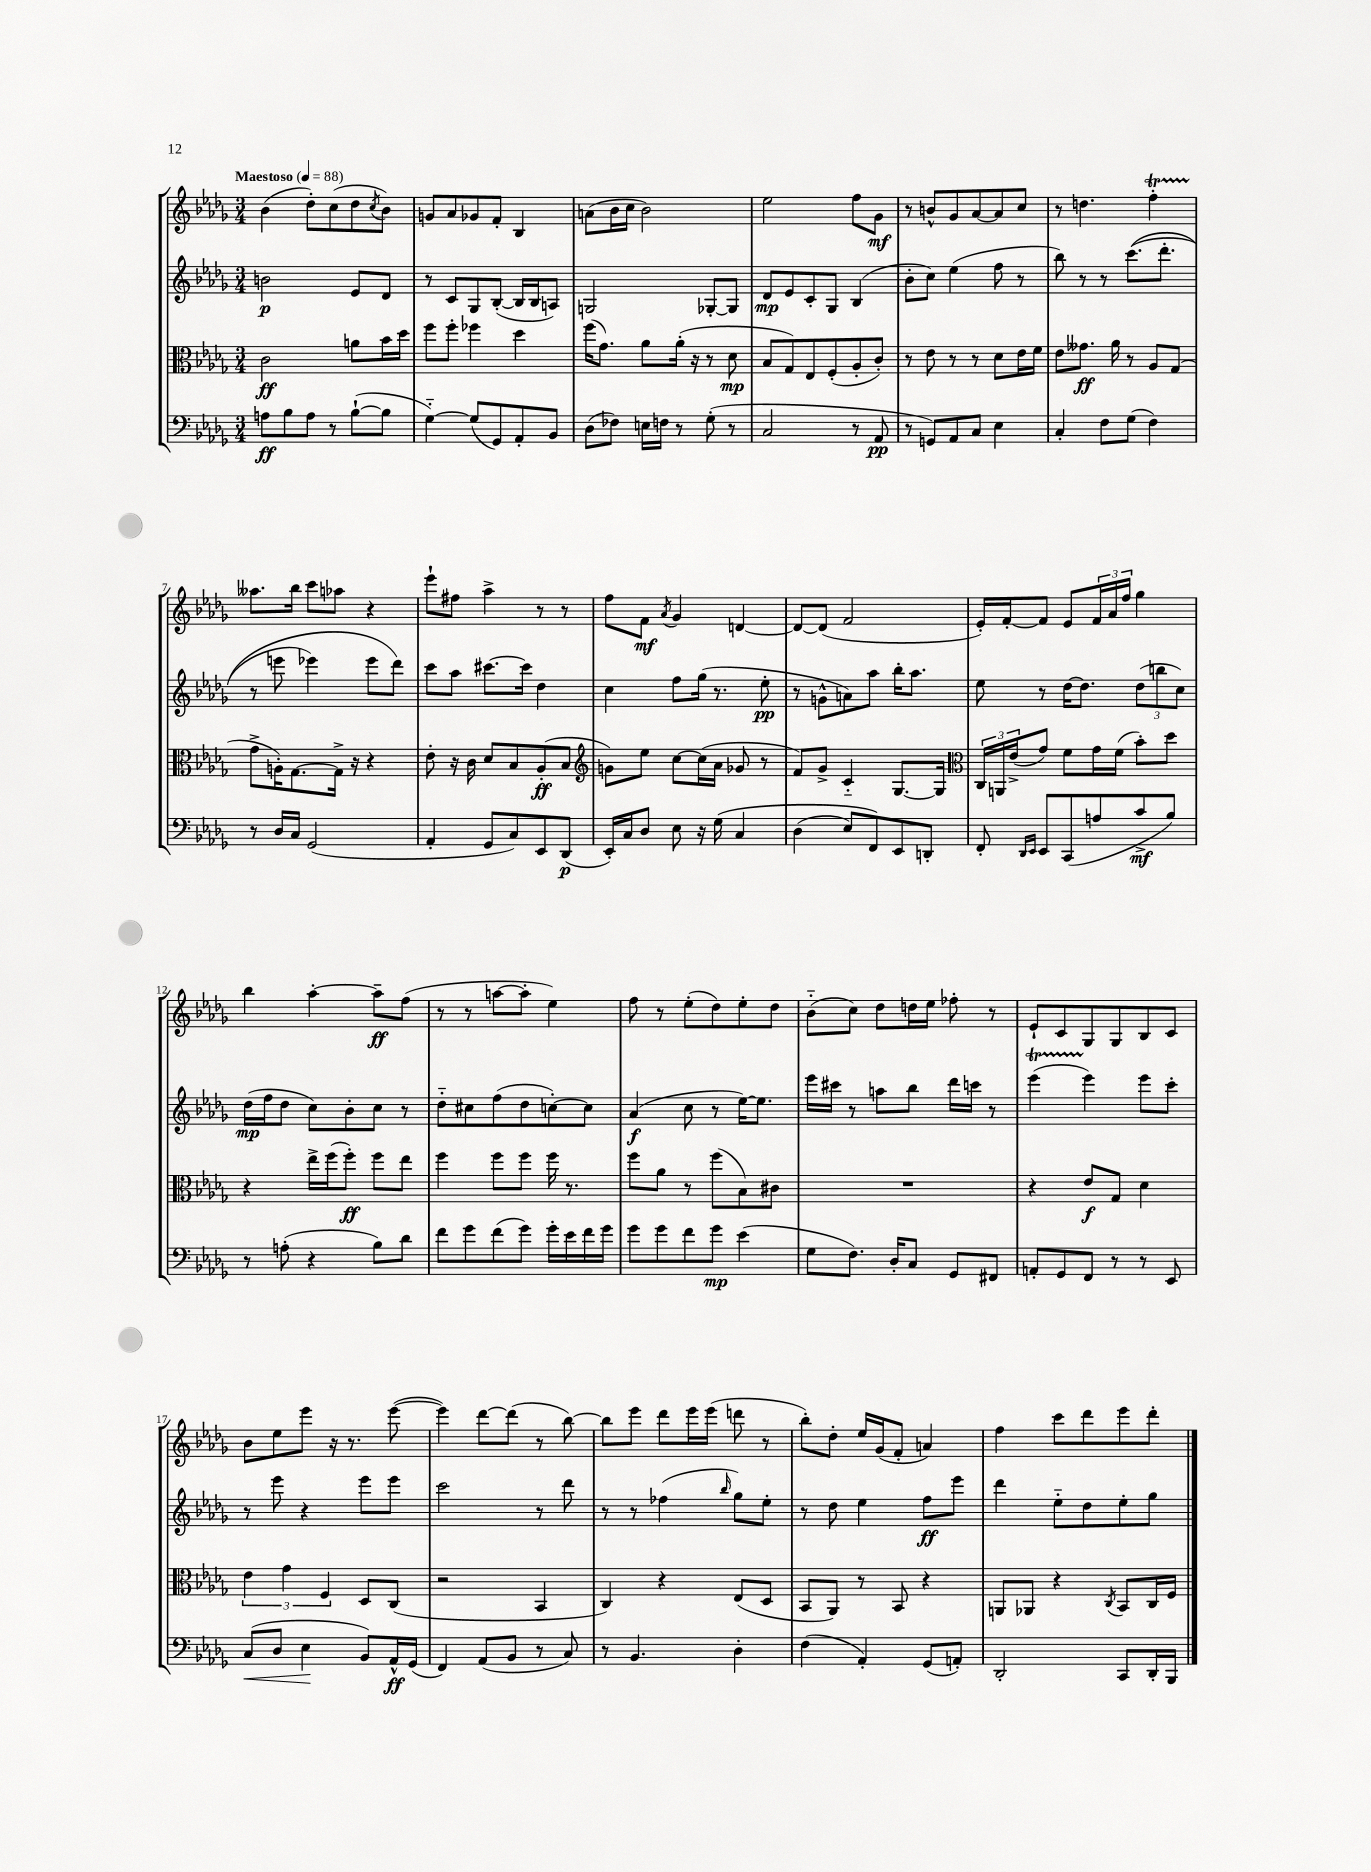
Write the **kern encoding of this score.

**kern	**kern	**kern	**kern
*staff4	*staff3	*staff2	*staff1
*clefF4	*clefC3	*clefG2	*clefG2
*k[b-e-a-d-g-]	*k[b-e-a-d-g-]	*k[b-e-a-d-g-]	*k[b-e-a-d-g-]
*M3/4	*M3/4	*M3/4	*M3/4
*MM88	*MM88	*MM88	*MM88
8A	2c	2b	(4b-
8B-	.	.	.
8A	.	.	8dd-')
8r	.	.	(8cc
([8B-`	8a	8e-	8dd-
.	.	.	8qcc
8B-]	16b-	8d-	8b-)
.	16dd-	.	.
=	=	=	=
[4G-'~)	8ff	8r	8g
.	8ff'	8c	8a-
(8G-]	4ff-	8G-	8g-
8GG-)	.	([8B-'	8f'
8AA-'	4dd-	16B-]	4B-
.	.	16B-	.
8BB-	.	8A)	.
=	=	=	=
(8D-	(16ff	2G	(8a
.	8.g-)	.	.
8F-)	.	.	16b-
.	.	.	16cc
16E	8a-	.	2b-)
16F	.	.	.
8r	(16a-'	.	.
.	16r	.	.
(8G-'	8r	[8G-'	.
8r	8d-	8G-]	.
=	=	=	=
2C	8B-	8d-	2ee-
.	8G-)	8e-	.
.	8E-	8c'	.
.	(8F'	8G-	.
8r	8A-'	(4B-	8ff
8AA-	8c')	.	8g-
=	=	=	=
8r	8r	8b-'	8r
8GG)	8e-	8cc)	8b^^
8AA-	8r	(4ee-	8g-
8C	8r	.	[8a-
4E-	8d-	8ff	8a-]
.	16e-	8r	8cc
.	16f	.	.
=	=	=	=
4C'	8e-	8bb-)	8r
.	8.g--	8r	4.dd
8F	.	8r	.
.	16a-	.	.
(8G-	8r	&((8.ccc	.
4F)	8A-	.	4ff'
.	.	8.ddd-'	.
.	(8G-	.	.
=	=	=	=
8r	8g-^	8r	8.aa--
16D-	16A')	8eee	.
16C	[8.G-	.	16bb-
(2GG-	.	4eee-)	8ccc
.	16G-^]	.	8aa-
.	16r	.	.
.	4r	8eee-	4r
.	.	8ddd-&)	.
=	=	=	=
4AA-'	8e-'	8ccc	8eee-`
.	16r	8aa-	8ff#
.	16c	.	.
8GG-	8d-	[8.ccc#	4aa-^
8C)	8B-	.	.
.	.	16ccc#]	.
8EE-	(8A-'	4dd-	8r
(8DD-	8B-	.	8r
=	=	=	=
*	*clefG2	*	*
16EE-')	8g)	4cc	8ff
16C	.	.	.
8D-	8ee-	.	8f
.	.	.	8qa-
8E-	[8cc	8ff	4g-
16r	(16cc]	(16gg-	.
&(16G-	16a-	8.r	.
4C	8g-	.	[4d
.	8r	8ee-'	.
=	=	=	=
(4D-	8f)	8r	8d_
.	8g-^	8g^^	(8d]
8E-)	4c'~	8a)	2f
8FF&)	.	8aa-	.
8EE-	[8.G-	16bb-'	.
.	.	8.aa-	.
8DD'	.	.	.
.	16G-]	.	.
=	=	=	=
*	*clefC3	*	*
8FF'	24C	8ee-	16e-')
.	24AA	.	.
.	.	.	[16f'
.	(24e-^	.	.
16qqDD-	.	.	.
16qqEE-	.	.	.
8EE-	8g-)	8r	8f]
(8CC	8f	[16dd-	8e-
.	.	8.dd-]	.
8A	16g-	.	24f
.	.	.	24a-
.	(16f	.	.
.	.	.	24ff
8c^	8b-')	(12dd-	4gg-
.	.	12bb	.
8B-)	8dd-	.	.
.	.	12cc)	.
=	=	=	=
8r	4r	(16dd-	4bb-
.	.	16ff	.
(8A'	.	8dd-	.
4r	16ee-^	8cc)	[4aa-'
.	(16ff	.	.
.	8ff')	8b-'	.
8B-)	8ff	8cc	8aa-~]
8d-	8ee-	8r	(8ff
=	=	=	=
8f	4ff	8dd-'~	8r
8g-	.	8cc#	8r
(8f	8ff	(8ff	[8aa
8g-)	8ff	8dd-	8aa']
16g-'	16ff	[8cc')	4ee-)
16e-	8.r	.	.
16f	.	8cc]	.
16g-	.	.	.
=	=	=	=
8g-	8ff	(4a-	8ff
8g-	8a-	.	8r
8f	8r	8cc	(8ee-'
8g-	(8ff	8r	8dd-)
(4e-	8B-)	[16ee-)	8ee-'
.	.	8.ee-]	.
.	8c#	.	8dd-
=	=	=	=
8G-	2.r	16eee-	(8b-'~
.	.	16ccc#	.
8.F)	.	8r	8cc)
.	.	8aa	8dd-
16D-'	.	.	.
8C	.	8bb-	16dd
.	.	.	16ee-
8GG-	.	16ddd-	8ff-'
.	.	16ccc	.
8FF#	.	8r	8r
=	=	=	=
8AA'	4r	(4eee-	8e-`
8GG-	.	.	8c
8FF	8e-	4eee-)	8G-
8r	8G-	.	8G-
8r	4d-	8eee-	8B-
8EE-	.	8ccc'	8c
=	=	=	=
(8C	6e-	8r	8b-
8D-	.	8eee-	8ee-
.	6g-	.	.
4E-	.	4r	8eee-
.	6F	.	.
.	.	.	16r
.	.	.	8.r
8BB-)	8D-	8eee-	.
16AA-^^	(8C	8eee-	([8eee-
(16GG-	.	.	.
=	=	=	=
4FF)	2r	2ccc	4eee-])
(8AA-	.	.	[8ddd-
8BB-	.	.	(8ddd-]
8r	4BB-	8r	8r
8C)	.	8ddd-	[8bb-)
=	=	=	=
8r	4C)	8r	8bb-]
4.BB-	.	8r	8eee-
.	4r	(4ff-	8ddd-
.	.	.	16eee-
.	.	.	(16eee-
.	.	16qqbb-	.
4D-'	(8E-	8gg-)	8ddd
.	8D-	8ee-'	8r
=	=	=	=
(4F	8BB-	8r	8bb-')
.	8AA-)	8dd-	8dd-'
4AA-')	8r	4ee-	16ee-
.	.	.	(16g-
.	8BB-	.	8f'
(8GG-	4r	8ff	4a)
8AA')	.	8eee-	.
=	=	=	=
2DD-'	8AA	4ddd-	4ff
.	8AA-	.	.
.	4r	8ee-'~	8ccc
.	.	8dd-	8ddd-
.	8qC	.	.
8CC	8BB-	8ee-'	8eee-
16DD-'	16C	8gg-	8ddd-'
16BBB-	16F	.	.
==	==	==	==
*-	*-	*-	*-
